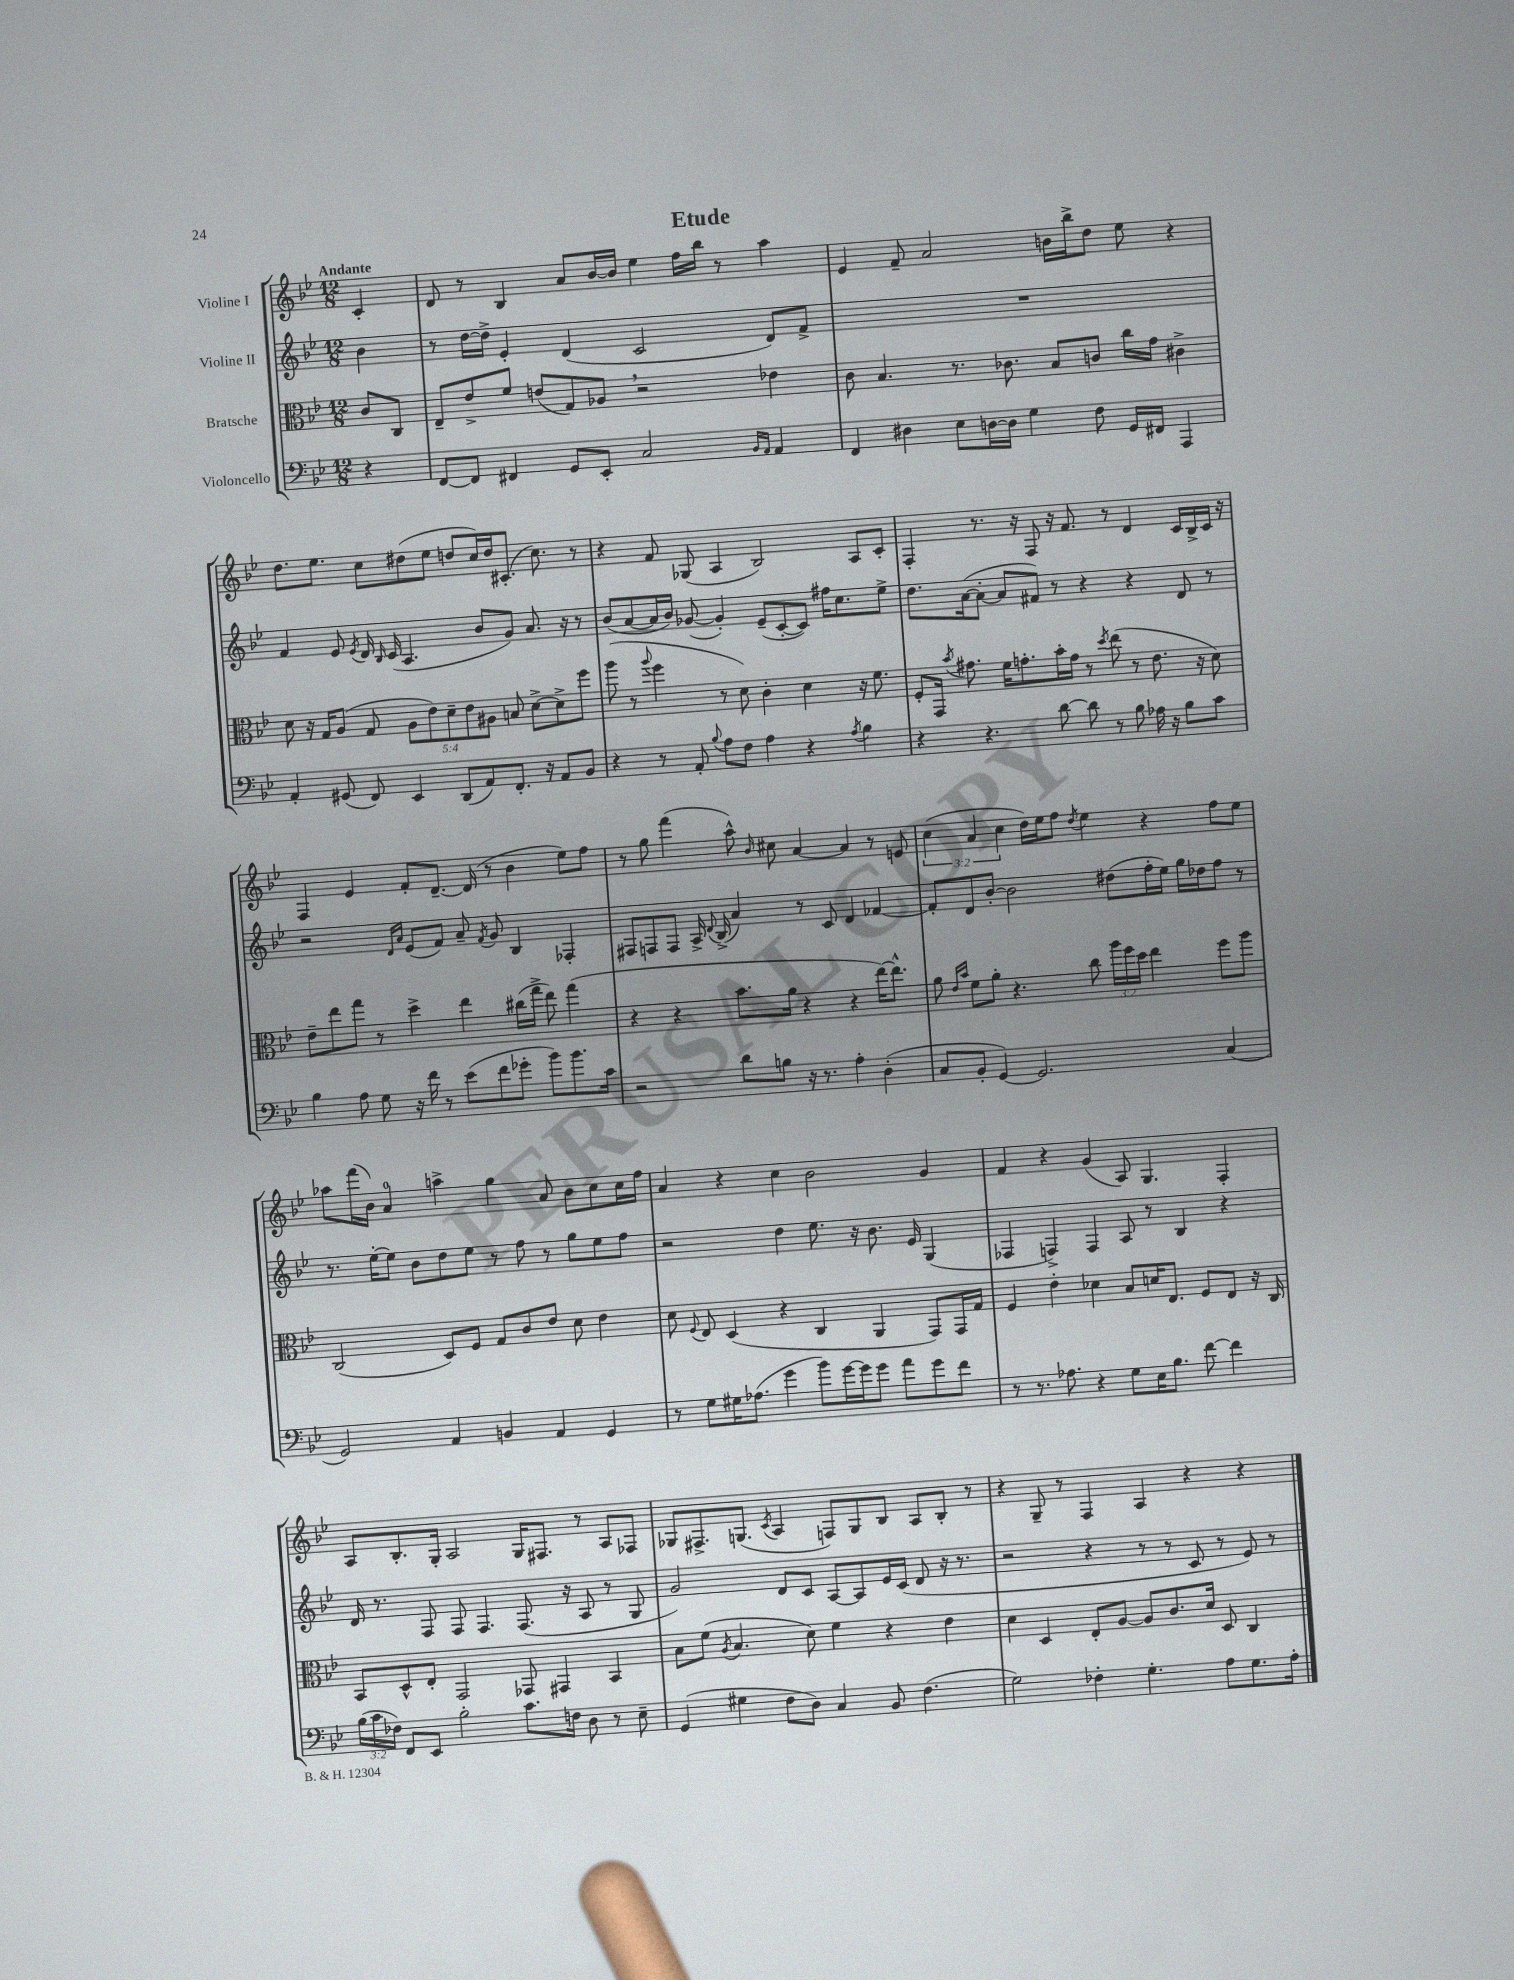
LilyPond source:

\header { title = "Etude" }
<<
\new StaffGroup <<
\new Staff = "s0" \with { instrumentName = "Violine I" } {
    \clef treble \key bes \major \numericTimeSignature \time 12/8 \override Staff.TupletNumber.text = #tuplet-number::calc-fraction-text \partial 4 \tempo "Andante"
    \autoBeamOff c'4-. |
    d'8 r8 bes4 a'8[ bes'16~ bes'16] ees''4 f''16[ bes''16] r8 a''4 |
    ees'4 f'8-- a'2 b'16[ bes''16-> d''8] ees''8 r4 |
    d''8.[ ees''8.] c''8[ dis''8( ees''8] d''8[ c''16) d''16 cis'8.]-.( c''8.) r8 |
    r4 f'8 ges8( a4 bes2) a8[ c'8]-. |
    f4-. r8. r16 f8 r16 f'8. r8 d'4 c'16[ bes16-> c'16] r16 |
    f4 ees'4 f'8[-. d'8.]~-- d'16( r8 bes'4 ees''8[) f''8] |
    r8 g''8 f'''4( a''8-^) \grace { bes'16 } cis''8 a'4~ a'4 r8 e'8 |
    \tuplet 3/2 { c''4( a'4 c''4 } d''16[) ees''16 f''8] \acciaccatura { d''8 } ees''4 r4 f''8[ ees''8] |
    aes''8[ f'''16( bes'16]) a'4-0 a''4-> g''4 a'8 bes'8[ c''8 c''16 f''16] |
    a'4 r4 c''4 bes'2 g'4 |
    f'4 r4 g'4( a8) g4. f4-. |
    a8[ bes8.-. g16]-. a2 g16[ fis8.] r8 a8[ fes8] |
    ges8[ fis8.-> g8.]( \acciaccatura { c'8 } a4 f8[) g8 bes8] a8[ bes8]-. r8 |
    r4 g8-- r8 f4 a4 r4 r4 \bar "|." |
}
\new Staff = "s1" \with { instrumentName = "Violine II" } {
    \clef treble \key bes \major \numericTimeSignature \time 12/8 \partial 4
    \autoBeamOff bes'4 |
    r8 d''16[~ d''16]-> ees'4-. d'4( c'2 d'8[) f'8]-> |
    R1. |
    f'4 ees'8 \acciaccatura { ees'8 } d'16 \grace { bes16 } c'16( a4. bes'8[ g'8]) a'8. r16 r8 |
    bes'8[( a'8~ a'16 bes'16]) ges'8~( ges'4-.) ees'8[--( c'8~-. c'8]) fis''16[ c''8. ees''8]-> |
    d''8.[ a'16~( a'8]~-. a'8[ fis'8]) r8 r4 r4 d'8 r8 |
    r2 \grace { d'16[ a'16] } ees'8[( f'8]) a'8-- \acciaccatura { f'8 } g'8 bes4 fes4-. |
    fis8[ f8 f8] a16-> \appoggiatura { d'8 } bes16->( a'4) r8 c'8 d'4 fes'4~ |
    fes'8[-. d'8 bes'8]~-. bes'2 dis''8[( f''16-. ees''16]) g''16[ des''16 f''8] r8 |
    r8. ees''16[~-. ees''8] bes'8[ d''8 ees''8] r8 f''8 r8 g''8[ ees''8 f''8] |
    r2 d''4 ees''8. r16 bes'8. ees'16 g4( |
    fes4 f4->) f4 a8 r8 bes4 r4 |
    d'16 r8. f8 f8 f4. f8.( r16 a8 r8 g8 |
    g'2) d'8[ c'8] a8[~ a8 ees'16 c'16]( d'8 r16 r8. |
    r2 r4 r8 r8 c'8 r8 ees'8) r8 \bar "|." |
}
\new Staff = "s2" \with { instrumentName = "Bratsche" } {
    \clef alto \key bes \major \numericTimeSignature \time 12/8 \override Staff.TupletNumber.text = #tuplet-number::calc-fraction-text \partial 4
    \autoBeamOff c'8[ c8] |
    ees8[-- ees'8-> f'8] e'8[( g8) aes8] \breathe r2 ees'4 |
    c'8 bes4. r8. ces'8. bes8[ c'8] c''16[ g'16] cis'4-> |
    d'8 r16 g16[ a8]( g8 \tuplet 5/4 { a8[ ees'8) d'8-- ees'8 ais8] } b8 d'8[~-> d'8-> f''8] |
    a''8( r8 \appoggiatura { a''8 } f''4 r8 d'8) c'4-. d'4 r16 f'8. |
    f8[-. g,16] \acciaccatura { bes'8 } gis'8. f'16[ g'8.-. bes'16-. g'16] r8 \acciaccatura { d''8 } ees''8( r8 ees'8. r16 d'8) |
    ees'8[-- ees''8 g''8] r8 d''4-> ees''4 cis''16[( g''16]-> ees''8) g''4( |
    r4 r4 bes'8.[ a'16] r4 r4 ees''16[~) ees''8.]-^ |
    a'8 \grace { ees'16[ bes'16] } f'8[ a'8]-. r4. c''8 \tuplet 3/2 { a''16[ f''16 d''16] } ees''4 f''8[ a''8] |
    c2( d8[) f8] g8[ c'8 ees'8] d'8 ees'4 |
    d'8 \appoggiatura { f8 } ees8 d4( r4 c4 a,4 g,8[) g,16 g16] |
    f4 ees'4-. des'4 bes8[ d'16 ees8.] f8[ ees8] r16 c16 |
    bes,8[ d8-^ ees8]-. g,2 ges,8 gis,4 bes,4 |
    bes8[ f'8]( \acciaccatura { a8 } bes4. d'8) f'4 r4 ees'4 |
    d'4 d4 ees8[-. a8]~ a8[ c'8. d'16] d8 c4 \bar "|." |
}
\new Staff = "s3" \with { instrumentName = "Violoncello" } {
    \clef bass \key bes \major \numericTimeSignature \time 12/8 \override Staff.TupletNumber.text = #tuplet-number::calc-fraction-text \partial 4
    \autoBeamOff r4 |
    f,8[~ f,8] fis,4 g,8[ ees,8]-. c2 \grace { bes,16[ a,16] } a,4 |
    f,4 dis4 ees8[ d16~ d16] g4 f8 g,16[ fis,16] a,,4 |
    a,4-. gis,8( f,8) ees,4 d,8[( a,8) f,8.]-. r16 a,8[ bes,8] |
    r4 r8 a,8-. \appoggiatura { bes8 } a8[ f8] a4 r4 \acciaccatura { a8 } bes4 |
    r4 r4. d'8~ d'8 r8 bes8 aes16 r16 bes8[ c'8] |
    bes4 a8 g8 r16 f'16 r8 ees'8[( f'8 ges'8]-. bes'8[) bes'8. c'16] |
    r2 d'8[ b8] r16 r8. a4-. d4-.( |
    c8[ bes,8]-. g,4~) g,2. c4( |
    g,2) a,4 b,4 a,4 g,4 |
    r8 g8[ gis16 aes8.]( g'4 bes'8[) g'16~ g'16 g'8] a'8[ g'8 f'8] |
    r8 r8. aes8. r4 g8[ ees16 bes8.] f'8~ f'4 |
    \tuplet 3/2 { bes16[( c'16 fes16]) } f,8[ ees,8] bes2-. c'8.[ f16] d8 r8 ees8-- |
    g,4( gis4 f8[ d8]) c4 bes,8 f4.( |
    g2) fes4-. g4.-. a8[ g8. a16]-. \bar "|." |
}
>>
>>
\layout { \context { \Score \remove "Bar_number_engraver" } }
